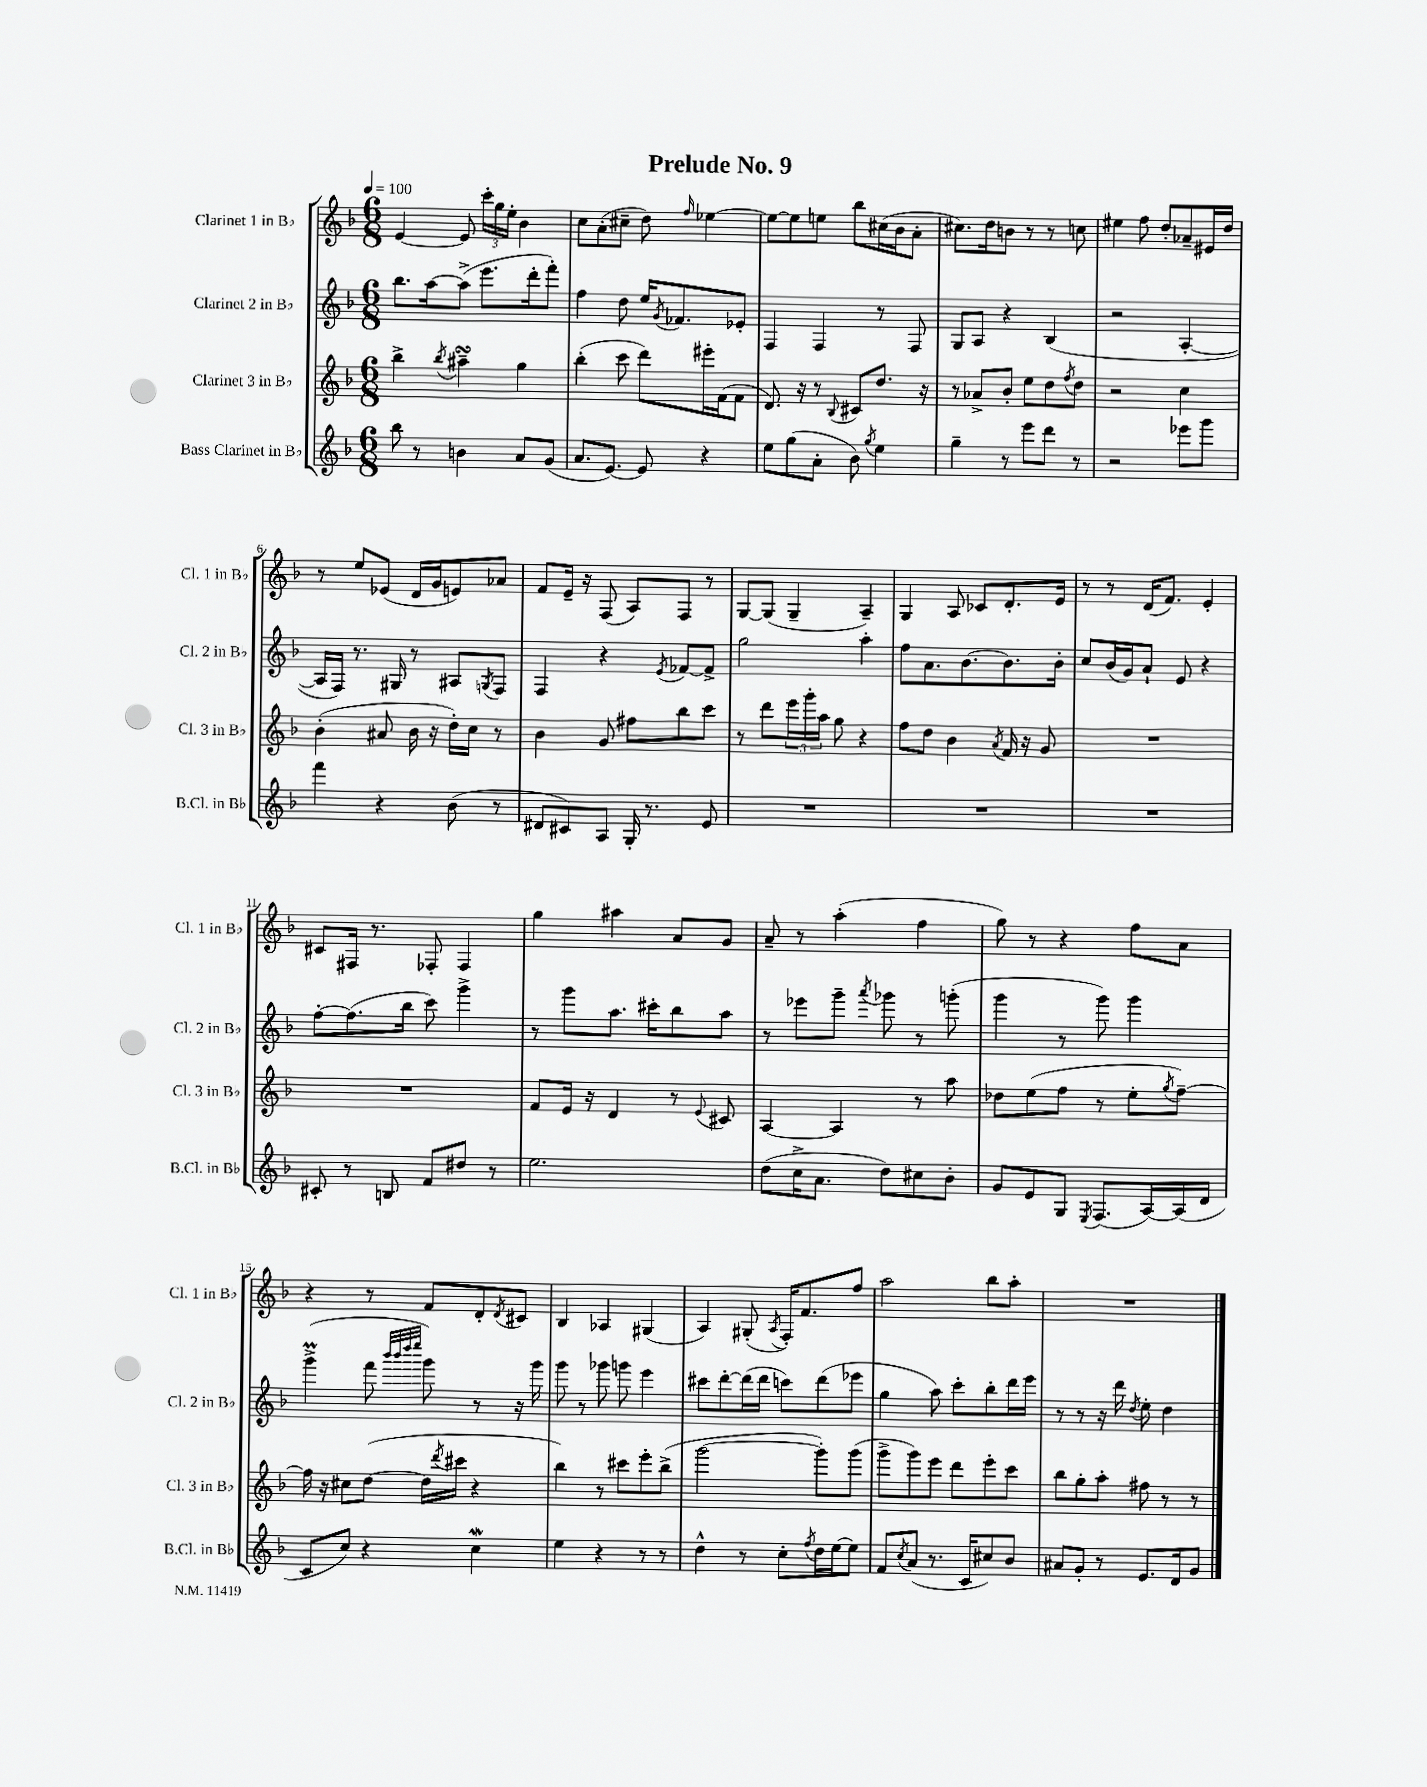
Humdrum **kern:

**kern	**kern	**kern	**kern
*staff4	*staff3	*staff2	*staff1
*clefG2	*clefG2	*clefG2	*clefG2
*k[b-]	*k[b-]	*k[b-]	*k[b-]
*M6/8	*M6/8	*M6/8	*M6/8
*MM100	*MM100	*MM100	*MM100
8bb-\	4bb-^\	8.bb-\L	[4e/
8r	.	.	.
.	.	[16aa\k	.
.	8qbb-/	.	.
4b\	4aa#~\	(8aa^\]J	8e/]
.	.	8.eee\L	24ccc'\LL
.	.	.	24gg\
.	.	.	24ee'\JJ
8a/L	4gg\	.	4b-\
.	.	16ddd'\k	.
(8g/J	.	8fff'\J)	.
=	=	=	=
8.a/L	(4bb-'\	4ff\	8cc\L
.	.	.	(8a'\
[8.e/J)	.	.	.
.	8ccc\	8dd\	8cc#~\J
8e/]	8ddd\L)	16ee/LK	8dd\)
.	.	8qg/	.
.	.	8.f-/	.
.	.	.	16qqff/
4r	16eee#'\L	.	[4ee-\
.	(16f\J	.	.
.	8f\J	8e-'/J	.
=	=	=	=
8ee\L	8.d/)	4F/	8ee-\_L
(8gg\	.	.	8ee-\]
.	16r	.	.
8a'\J	8r	4F/	8ee\J
.	8qqB-/	.	.
8b-\)	8c#/L	.	8bb-\L
8qgg/	.	.	.
4ee\	8.dd/J	8r	(16cc#\L
.	.	.	16b-\J
.	.	8F/	8a'\J
.	16r	.	.
=	=	=	=
4gg~\	8r	8G/L	8.cc#\L)
.	8a-^/L	8A/J	.
.	.	.	16dd\k
8r	8b-'/J	4r	8b\J
8eee\L	8ee\L	.	8r
8ddd\J	8dd\	(4B-/	8r
.	8qff/	.	.
8r	8dd\J	.	8cc\
=	=	=	=
2r	2r	2r	4ee#\
.	.	.	8ff\
.	.	.	8dd'/L
8eee-\L	4cc\	[4A'/	8a-~/
8ggg\J	.	.	16e#/L
.	.	.	16dd/JJ
=	=	=	=
4fff\	(4b-'\	16A/]LL	8r
.	.	16F/JJ)	.
.	.	8.r	8ee/L
4r	8a#/	.	(8e-/J
.	.	16G#/	.
.	16b-\	8r	16d/LL
.	16r	.	16g/J
(8b-\	16dd'\LL)	8A#/L	8e/)
.	16cc\JJ	.	.
.	.	8qG/	.
8r	8r	8F/J	8a-/J
=	=	=	=
8d#/L	4b-\	4F/	8f/L
8c#/)	.	.	16e~/Jk
.	.	.	16r
8A/J	8g/	4r	(8F/
16G'/	8ff#\L	.	8A/L)
8.r	.	.	.
.	.	8qe/	.
.	8bb-\	[8f-/L	8F/J
8e/	8ccc\J	8f-^/]J	8r
=	=	=	=
2.r	8r	2gg\	[8G/L
.	8ddd\L	.	(8G/]J
.	24eee\L	.	4G~/
.	24ggg'\	.	.
.	24aa\JJ	.	.
.	8gg\	.	.
.	4r	4aa'\	4A~/)
=	=	=	=
2.r	8ff\L	8ff\L	4G/
.	8dd\J	8.a\	.
.	4b-\	.	8A/
.	.	[8.b-\	.
.	.	.	8c-/L
.	8qa/	.	.
.	16f/	8.b-\]	8.d'/
.	16r	.	.
.	8g/	.	.
.	.	16b-'\Jk	16e/Jk
=	=	=	=
2.r	2.r	8cc/L	8r
.	.	(16b-/L	8r
.	.	16g/J)	.
.	.	8a`/J	(16d/LK
.	.	.	8.f/J)
.	.	8e/	.
.	.	4r	4e'/
=	=	=	=
8c#'/	2.r	[8ff'\L	8c#/L
8r	.	(8.ff\]	16F#/Jk
.	.	.	8.r
8B/	.	.	.
.	.	16bb-\Jk	.
8f/L	.	8ccc\)	8F-'/
8dd#/J	.	4ggg^\	4F-/
8r	.	.	.
=	=	=	=
2.ee\	8f/L	8r	4gg\
.	16e/Jk	8ggg\L	.
.	16r	.	.
.	4d/	8.aa\J	4aa#\
.	.	16ccc#'\LK	.
.	8r	8bb-\	8a/L
.	8qqe/	.	.
.	8c#/	8aa\J	8g/J
=	=	=	=
(8dd\L	[4A/	8r	8a~/
16cc^\K	.	8eee-\L	8r
8.a\J	.	.	.
.	4A/]	8ggg~\J	(4aa'\
.	.	8qaaa/	.
8dd\L)	.	8ggg-\	.
8cc#\	8r	8r	4ff\
8b-'\J	8aa\	(8ggg'\	.
=	=	=	=
8g/L	8dd-\L	4ggg\	8gg\)
8e/	(8ee\	.	8r
8G/J	8ff\J	8r	4r
8qE/	.	.	.
(8.F/L	8r	8ggg\)	.
.	8ee'\L	4ggg\	8ff\L
[16A/L)	.	.	.
.	8qgg/	.	.
(16A/]	[8ff~\J)	.	8a\J
16d/JJ	.	.	.
=	=	=	=
8c/L	16ff\]	(4ggg^\	4r
.	16r	.	.
8cc/J)	8cc#\L	.	.
4r	([8dd\J	8fff\	8r
.	.	32qqbbb-/LLL	.
.	.	32qqbbb-/	.
.	.	32qqdddd/	.
.	.	32qqeeee/JJJ	.
.	16dd\]LL	8ggg\)	8f/L
.	8qddd/	.	.
.	16ccc#\JJ	.	.
4cc\	4r	8r	8d'/
.	.	.	8qd/
.	.	16r	8c#/J
.	.	16ggg\	.
=	=	=	=
4ee\	4bb-\)	8ggg\	4B-/
.	.	8r	.
4r	8r	8ggg-\	4A-/
.	8ccc#\L	8ggg\	.
8r	8eee'\	4eee\	(4G#/
8r	(8bb-^\J	.	.
=	=	=	=
4dd^^\	[2ggg\	8ccc#\L	4A/)
.	.	[8ddd'\	.
8r	.	(16ddd\]L	(8G#'/
.	.	16ddd\JJ	.
.	.	.	8qA/
8cc'\L	.	8ccc\L)	16F'/LK)
.	.	.	8.f/
8qff/	.	.	.
16dd\L	8ggg'\]L)	(8ddd\	.
[16ee\J	.	.	.
8ee\]J	(8ggg\J	8eee-\J	8ff/J
=	=	=	=
8f/L	8ggg^\L	4gg\	2aa\
8qcc/	.	.	.
(8a/J	8ggg\)	.	.
8.r	8eee\J	8aa\)	.
.	8ddd\L	8ccc'\L	.
16c/LK	.	.	.
8cc#/)	8eee'\	8bb-'\	8bb-\L
8b-/J	8ccc\J	16ddd\L	8aa'\J
.	.	16eee\JJ	.
=	=	=	=
8a#/L	8bb-\L	8r	2.r
8g'/J	8gg'\	8r	.
8r	8aa'\J	16r	.
.	.	16ddd\	.
.	.	8qdd/	.
8.e/L	8ff#\	8ee'\	.
.	8r	4dd\	.
16d/k	.	.	.
8g/J	8r	.	.
==	==	==	==
*-	*-	*-	*-
